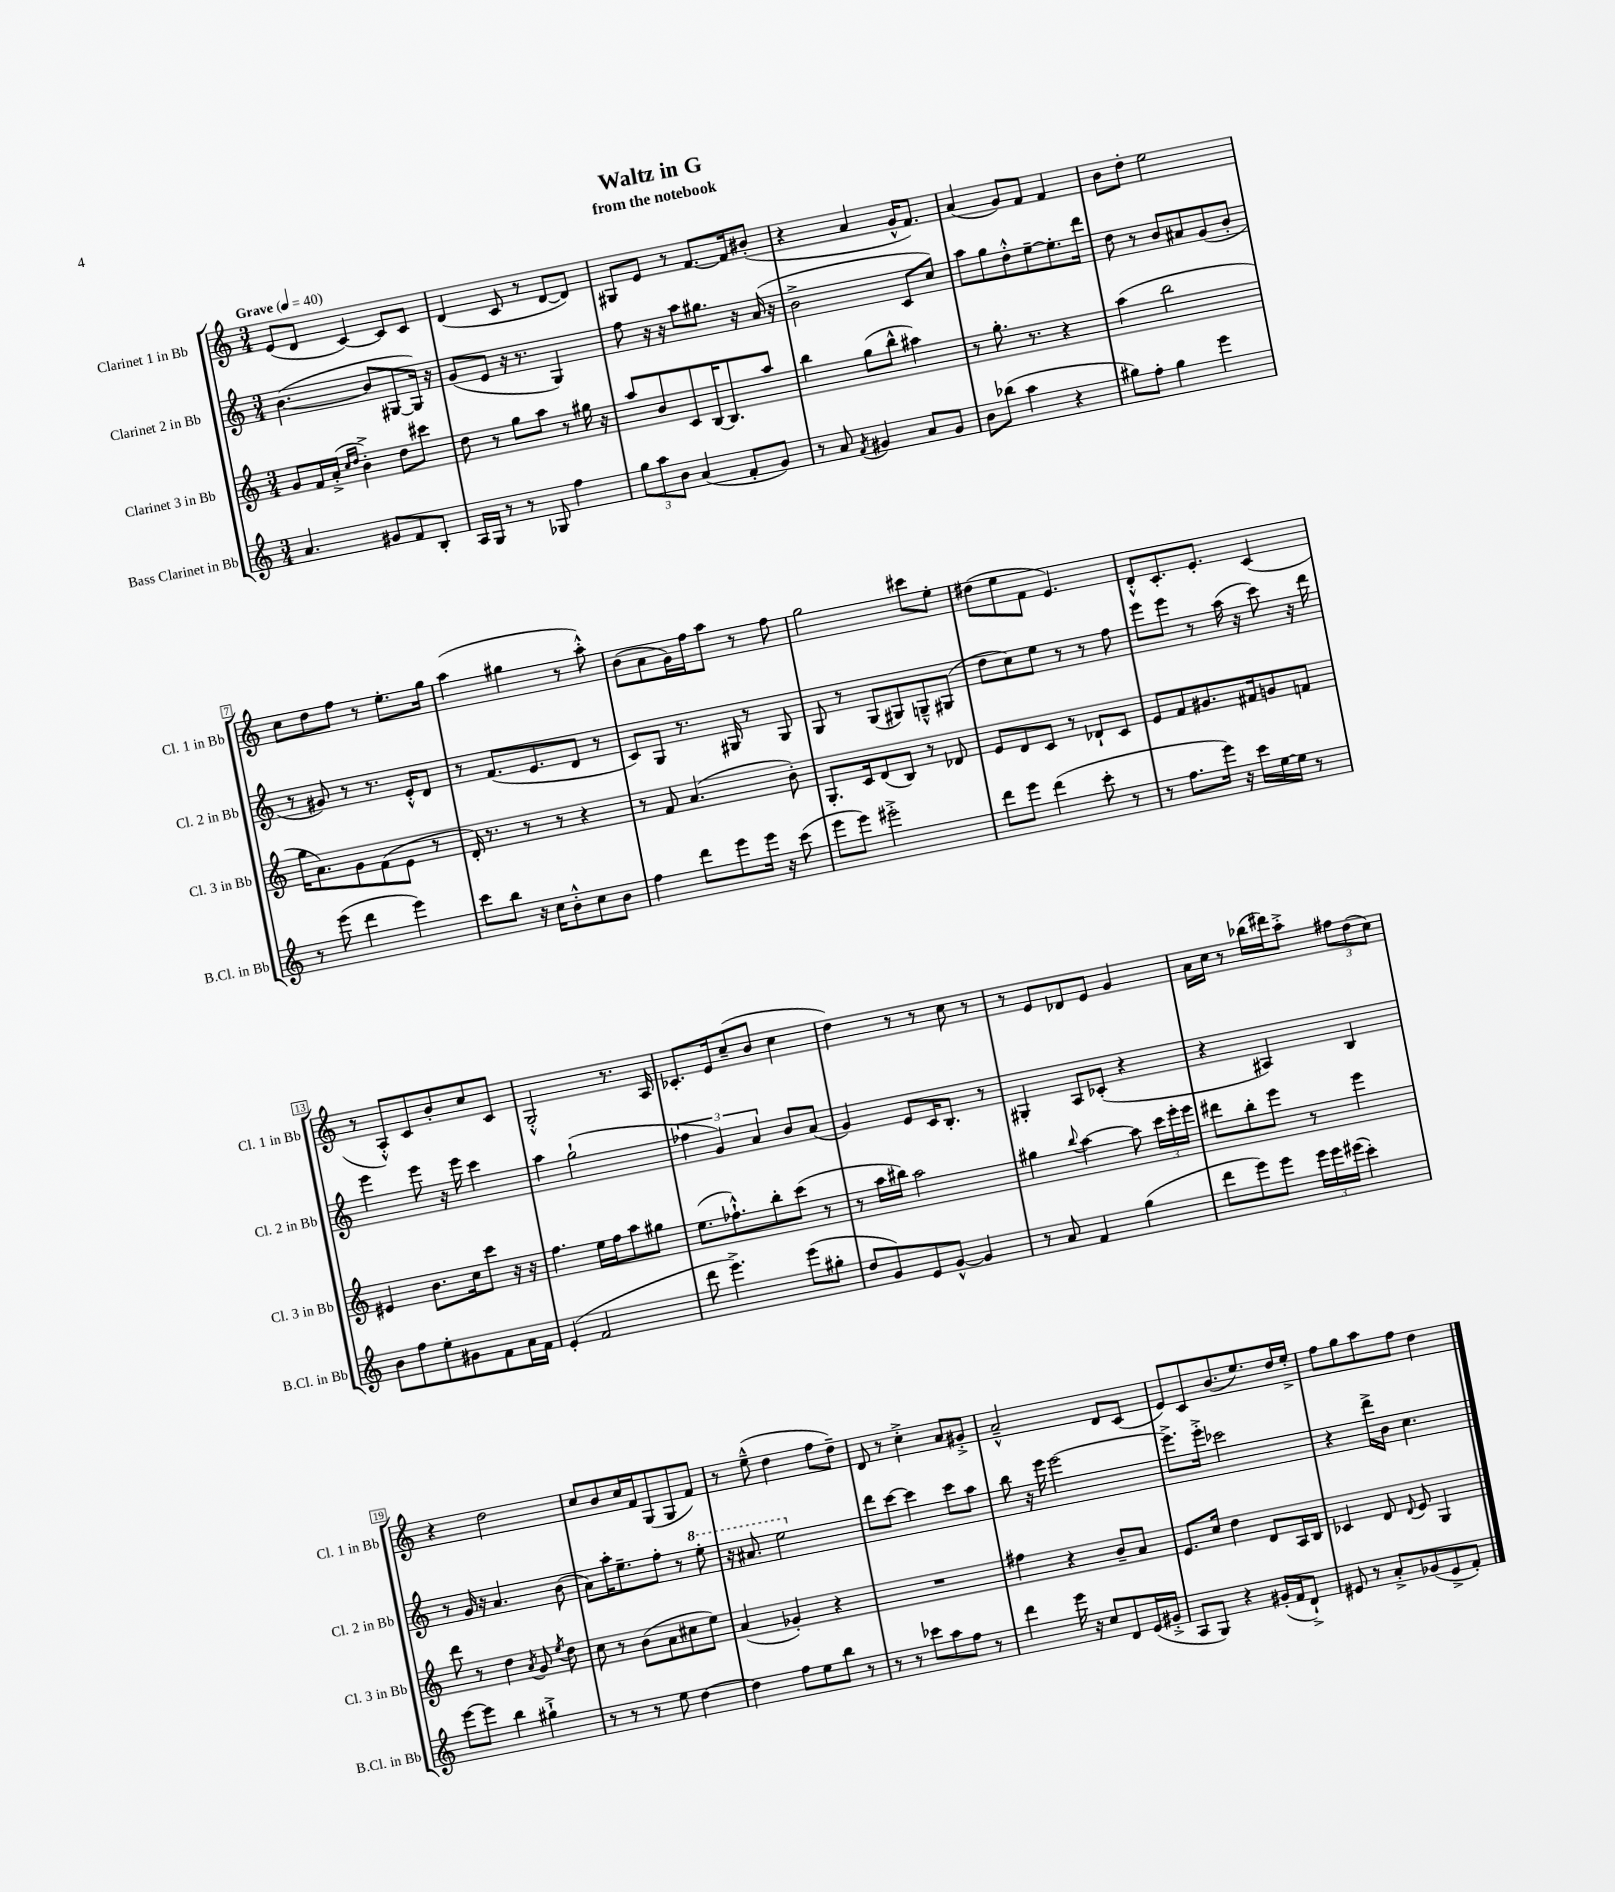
\header { title = "Waltz in G" subtitle = "from the notebook" }
<<
\new StaffGroup <<
\new Staff = "s0" \with { instrumentName = "Clarinet 1 in Bb" shortInstrumentName = "Cl. 1 in Bb" } {
    \clef treble \key c \major \numericTimeSignature \time 3/4 \tempo "Grave" 4 = 40
    \autoBeamOff e'8[( d'8] c'4~) c'8[ c'8] |
    d'4( c'8 r8 d'8[~ d'8]) |
    gis8[ e'8] r8 f'8.[~ f'16 bis'8]-.( |
    r4 a'4 g'16[-^ f'8.]) |
    a'4( g'8[) f'8] f'4 |
    b'8[ d''8]-. e''2 |
    c''8[ d''8 f''8] r8 e''8.[-. g''16] |
    a''4( gis''4 r8 a''8-.-^) |
    b'8[( a'8 g'16) f''16 a''8] r8 f''8 |
    g''2 cis'''8[ e''8]-. |
    dis''8[( e''8 f'8] e'4.) |
    d'8[-.-^ c'8.-. e'8.]-. c'4( |
    r8 a8[-.-^) c'8 b'8-. c''8 c'8] |
    g2-.-^ r8. a16 |
    ces'8.[-. e'16 c''8--( b'8] c''4 |
    d''4) r8 r8 c''8 r8 |
    r8 e'8[ des'8 e'8] g'4 |
    a'16[ c''16] r8 bes''16[( dis'''16) a''8]-.-> \tuplet 3/2 { fis''8[ d''8( c''8]) } |
    r4 d''2 |
    c''8[ b'8 c''16 f'16 g8( g8 f'8]) |
    r8 e''8---^( d''4 f''8[ d''8]--) |
    d'8 r8 c''4-.-> a'8[ gis'8]-.-> |
    a'2---^ d'8[ c'8]( |
    e'8[) c'8 b'8.( e''8.) d''16 e''16]-.-> |
    f''8[ g''8 a''8 f''8] d''4 \bar "|." |
}
\new Staff = "s1" \with { instrumentName = "Clarinet 2 in Bb" shortInstrumentName = "Cl. 2 in Bb" } {
    \clef treble \key c \major \numericTimeSignature \time 3/4
    \autoBeamOff b'4.~( b'8[ gis8~ gis16]) r16 |
    g'8[( e'8] r16 r8. g4) |
    f''8 r16 r16 a''8[ gis''8.] r16 a'16( r16 |
    b'2-> c'8[ c''8]) |
    a''8[ g''8 d''8-.-^ e''8~-- e''8.-. d'''16] |
    d''8 r8 b'8[ ais'8 g'8( b'8]-. |
    r8 gis'8) r8 r8. e'16[-.-^ d'8] |
    r8 f'8.[( e'8. d'8] r8 |
    c'8[) g8] r8. gis16 r8 gis8 |
    g8 r8 g8[( gis8) g8---^ gis8]( |
    d''8[ c''8) e''8] r8 r8 f''8 |
    e'''8[ e'''8] r8 a''16( r16 c'''8) r16 d'''16 |
    e'''4 e'''8 r16 e'''16 c'''4 |
    a''4 g''2-!( |
    \tuplet 3/2 { fes''4 g'4) a'4 } b'8[ a'8]( |
    g'4) e'8[ c'16 b8.]-. r8 |
    gis4-. a8[ ces'8]-.( r4 |
    r4 ais4) b4 |
    r8 g'16 r16 a'4. b'8( |
    a'8[) a''16-. e''8.-- f''8]-. r8 \ottava #1 e'''8-. |
    r16 ais''8. e'''2 \ottava #0 |
    d'''8[ c'''8]~ c'''4 c'''8[ a''8] |
    b''8 r16 e'''16 e'''2~ |
    e'''8.[-> e'''16]-.-> ces'''2 |
    r4 d'''16[-> b'16] c''4. \bar "|." |
}
\new Staff = "s2" \with { instrumentName = "Clarinet 3 in Bb" shortInstrumentName = "Cl. 3 in Bb" } {
    \clef treble \key c \major \numericTimeSignature \time 3/4
    \autoBeamOff g'8[ f'16 a'16]-.->( \grace { c''16[ d''16] } b'4-.->) d''8[ cis'''8] |
    d''8 r8 g''8[ a''8] r8 gis''16 r16 |
    a''8[ b'8 c'8 b16~ b8. a''8] |
    b''4 g''8[( b''8]-^ ais''4) |
    r8 g''8.-. r8. r4 |
    a''4( b''2 |
    g''16[ a'8.) g'8 f'8( e'8] r8 |
    d'16-.) r8. r8 r8 r4 |
    r8 f'8 a'4.( b'8-.) |
    g8.[-. c'16 d'8( b8]) r8 des'8 |
    e'8[ d'8 c'8] r8 des'8[-! c'8] |
    e'8[ f'8 gis'8. fis'16 g'8 f'8] |
    eis'4 b'8.[ c''16 c'''8] r16 r16 |
    f''4. e''16[ f''16 a''8 gis''8] |
    e''8.[( fes''8.-!-^) b''8-. c'''8]( r8 |
    r8 a''16[ bis''16]) a''2 |
    gis''4 \appoggiatura { b''8 } a''4~ a''8 \tuplet 3/2 { c'''16[ e'''16-. e'''16] } |
    dis'''8[ b''8-. e'''8] r8 e'''4 |
    d'''8 r8 d''4 \acciaccatura { a'8 } g'8 \acciaccatura { e''8 } d''8 |
    c''8 r8 b'8[( a'8 cis''8 e''8]) |
    a'4( ges'4-.) r4 |
    R2. |
    fis''4 r4 b'8[-- a'8] |
    e'8.[ c''16] d''4 d'8[ a16 b16] |
    ces'4 d'8 \appoggiatura { d'8 } e'8 g4 \bar "|." |
}
\new Staff = "s3" \with { instrumentName = "Bass Clarinet in Bb" shortInstrumentName = "B.Cl. in Bb" } {
    \clef treble \key c \major \numericTimeSignature \time 3/4
    \autoBeamOff a'4. gis'8[ f'8 b8]-. |
    a16[ g16] r8 r8 ges8 f''4 |
    \tuplet 3/2 { g''8[ a''8 b'8] } a'4( f'8[-. g'8]) |
    r8 a'8 \acciaccatura { f'8 } gis'4 a'8[ gis'8] |
    b'8[ bes''8]( a''4 r4 |
    gis''8[) f''8]-. gis''4 e'''4 |
    r8 e'''8( d'''4 e'''4) |
    c'''8[ b''8] r16 c''16[ b'8-.-^ c''8 b'8] |
    f''4 d'''8[ e'''8 e'''16] r16 c'''8( |
    e'''8[ e'''8]) eis'''2-.-> |
    d'''8[ e'''8] d'''4( c'''8-. r8 |
    r8 f''8.[ e'''16]) r16 c'''16[ e''16~ e''16] r8 |
    b'8[ f''8 e''8-. gis'8 f'8 a'16 f'16] |
    e'4-.( f'2 |
    d'''8 e'''4.->) e'''8[( gis''8]-. |
    d''8[ g'8) e'8 g'8]~-^ g'4 |
    r8 a'8 f'4 g''4( |
    d'''8[ e'''8) e'''8] \tuplet 3/2 { e'''16[ e'''16 eis'''16]( } c'''4-.) |
    e'''8[~ e'''8] b''4 gis''4-!-> |
    r8 r8 r8 e''8 d''4~ |
    d''4 f''8[ e''8 b''8] r8 |
    r8 r8 ces'''8[ a''8 f''8] r8 |
    d'''4 e'''16 r16 c''8[ d'8 e'16( gis'16]-.-> |
    a8[ g8]) r4 gis'16[-.( f'16 d'8]-!->) |
    eis'8 r8 a'8[-.-> ges'8( eis'8-> f'8]-.) \bar "|." |
}
>>
>>
\layout { \context { \Score \override BarNumber.stencil = #(make-stencil-boxer 0.1 0.3 ly:text-interface::print) } }
